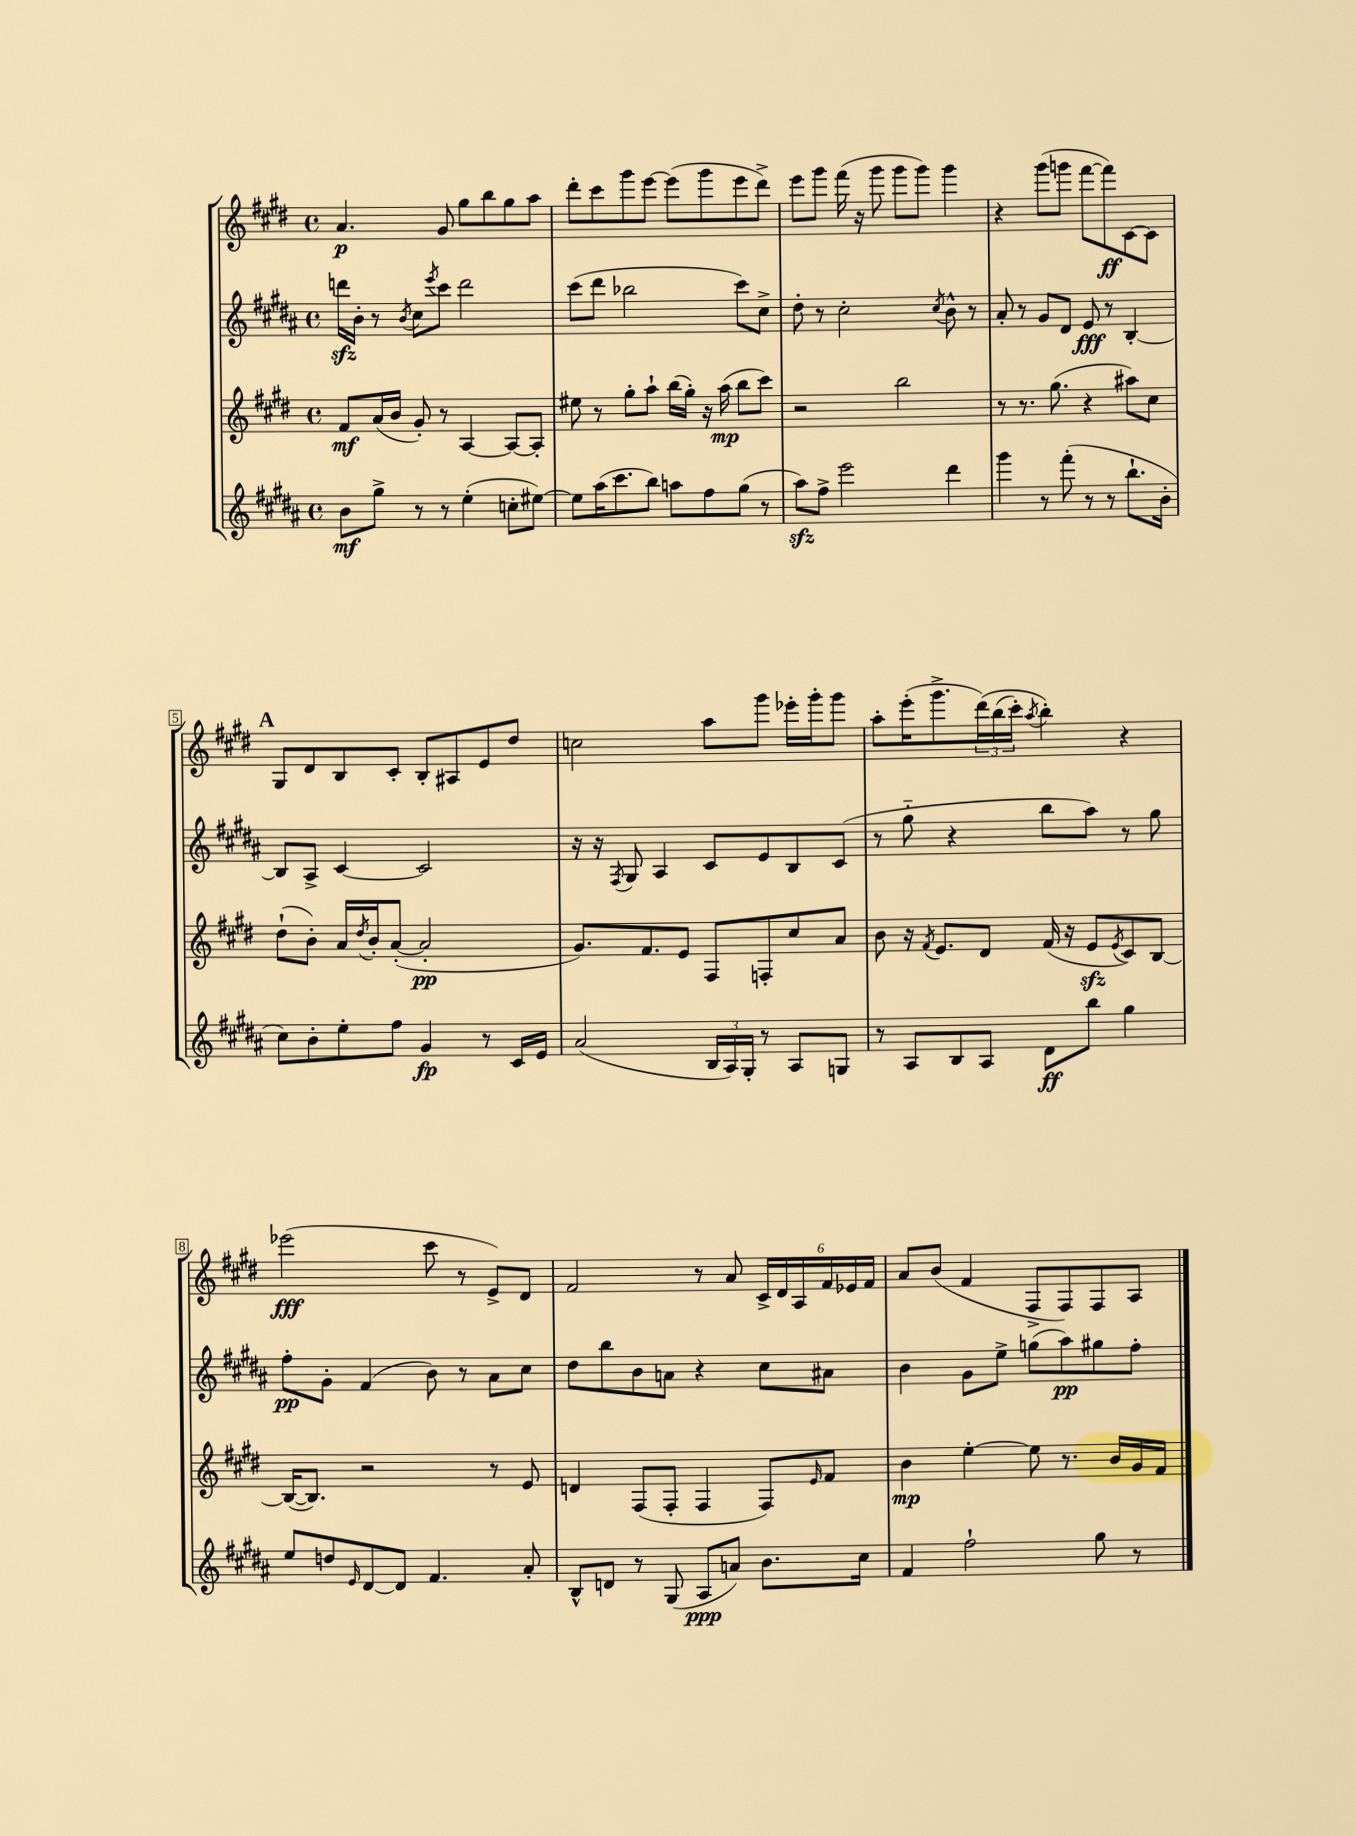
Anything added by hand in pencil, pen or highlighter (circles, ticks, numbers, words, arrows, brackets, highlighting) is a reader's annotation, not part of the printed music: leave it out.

**kern	**dynam	**kern	**dynam	**kern	**dynam	**kern	**dynam
*part4	*part4	*part3	*part3	*part2	*part2	*part1	*part1
*staff4	*staff4	*staff3	*staff3	*staff2	*staff2	*staff1	*staff1
*clefG2	*	*clefG2	*	*clefG2	*	*clefG2	*
*k[f#c#g#d#a#]	*	*k[f#c#g#d#]	*	*k[f#c#g#d#a#]	*	*k[f#c#g#d#]	*
*M4/4	*	*M4/4	*	*M4/4	*	*M4/4	*
*met(c)	*	*met(c)	*	*met(c)	*	*met(c)	*
=1	=1	=1	=1	=1	=1	=1	=1
8b\L	mf	8f#/L	mf	16dddnzz\LL	.	4.a/	p
.	.	.	.	16b'\JJ	.	.	.
8gg#^\J	.	(16a/L	.	8r	.	.	.
.	.	16b/JJ	.	.	.	.	.
.	.	.	.	8qb/	.	.	.
8r	.	8g#'/)	.	8cc#\L	.	.	.
.	.	.	.	8qeee/	.	.	.
8r	.	8r	.	8ccc#\J	.	8g#/	.
(4ee'\	.	[4A/	.	2ddd\	.	8gg#\L	.
.	.	.	.	.	.	8bb\	.
8ccn'\L	.	8A/L_	.	.	.	8gg#\	.
[8ee#X\J)	.	8A'/J]	.	.	.	8aa\J	.
=2	=2	=2	=2	=2	=2	=2	=2
8ee#\L]	.	8ee#X\	.	(8ccc#\L	.	8ddd#'\L	.
(16aa#\K	.	8r	.	8ddd#\J	.	8ccc#\	.
8.ccc#\	.	.	.	.	.	.	.
.	.	8gg#'\L	.	2bb-X\	.	8ggg#\	.
8bb\J)	.	8aa`\J	.	.	.	[8eee\J	.
8aan\L	.	(16bb\LL	.	.	.	(8eee\L]	.
.	.	16gg#'\JJ)	.	.	.	.	.
8ff#\	.	16r	.	.	.	8ggg#\	.
.	.	(16aa\	mp	.	.	.	.
(8gg#\J	.	8bb\L	.	8ccc#\L)	.	8eee\	.
8r	.	8ccc#\J)	.	8cc#^\J	.	8ddd#^\J)	.
=3	=3	=3	=3	=3	=3	=3	=3
8aa#zz\L)	.	2r	.	8dd#'\	.	8eee\L	.
8ff#^\J	.	.	.	8r	.	8ggg#\J	.
2eee\	.	.	.	2cc#'\	.	(16fff#\	.
.	.	.	.	.	.	16r	.
.	.	.	.	.	.	8ggg#\	.
.	.	2bb\	.	.	.	8ggg#\L	.
.	.	.	.	.	.	8ggg#\J)	.
.	.	.	.	8qcc#/	.	.	.
4ddd#\	.	.	.	8b^^\	.	4ggg#\	.
.	.	.	.	8r	.	.	.
=4	=4	=4	=4	=4	=4	=4	=4
4ggg#\	.	8r	.	8a#'/	.	4r	.
.	.	8.r	.	8r	.	.	.
8r	.	.	.	8g#/L	.	(8ggg#\L	.
.	.	(8.gg#\	.	.	.	.	.
(8fff#'\	.	.	.	8d#/J	.	8gggn\J	.
8r	.	4r	.	8e/	fff	[8fff#\L	.
8r	.	.	.	8r	.	8fff#\])	ff
8.bb`\L	.	8aa#X\L)	.	[4B'/	.	[8c#\	.
.	.	8cc#\J	.	.	.	8c#\J]	.
16b'\Jk	.	.	.	.	.	.	.
!!LO:LB:g=z
!!LO:REH:place=s1:t=A
=5	=5	=5	=5	=5	=5	=5	=5
8cc#\L)	.	(8dd#`\L	.	8B/L]	.	8G#/L	.
8b'\	.	8b'\J)	.	8A#^/J	.	8d#/	.
8ee'\	.	16a/LL	.	[4c#/	.	8B/	.
.	.	8qdd#/	.	.	.	.	.
.	.	16b'/J	.	.	.	.	.
8ff#\J	.	([8a'/J	.	.	.	8c#'/J	.
4g#/	fp	2a'/]	pp	2c#/]	.	8B'/L	.
.	.	.	.	.	.	8A#X/	.
8r	.	.	.	.	.	8e/	.
16c#/LL	.	.	.	.	.	8dd#/J	.
16e/JJ	.	.	.	.	.	.	.
=6	=6	=6	=6	=6	=6	=6	=6
(2a#/	.	8.g#/L)	.	16r	.	2ccn\	.
.	.	.	.	16r	.	.	.
.	.	.	.	8qF#/	.	.	.
.	.	.	.	8G#/	.	.	.
.	.	8.f#/	.	.	.	.	.
.	.	.	.	4A#/	.	.	.
.	.	8e/J	.	.	.	.	.
24B/LL	.	8F#/L	.	8c#/L	.	8aa\L	.
24A#/)	.	.	.	.	.	.	.
24G#'/JJ	.	.	.	.	.	.	.
8r	.	8Fn'/	.	8e/	.	8ggg#\J	.
8A#/L	.	8cc#/	.	8B/	.	16eee-X'\LL	.
.	.	.	.	.	.	16ggg#'\J	.
8Gn/J	.	8a/J	.	(8c#/J	.	8ggg#\J	.
=7	=7	=7	=7	=7	=7	=7	=7
8r	.	8b\	.	8r	.	8aa'\L	.
8A#/L	.	16r	.	8gg#\	.	(16eee'\K	.
.	.	8qf#/	.	.	.	.	.
.	.	8.e/L	.	.	.	8.ggg#^\	.
8B/	.	.	.	4r	.	.	.
8A#/J	.	8d#/J	.	.	.	(24ddd#\L)	.
.	.	.	.	.	.	(24bb\	.
.	.	.	.	.	.	24ccc#'\JJ)	.
.	.	.	.	.	.	8qaa/	.
8d#\L	ff	(16f#/	.	8bb\L	.	4bb'\)	.
.	.	16r	.	.	.	.	.
8bb\J	.	8ezz/L	.	8aa#\J)	.	.	.
.	.	8qe/	.	.	.	.	.
4gg#\	.	8c#/)	.	8r	.	4r	.
.	.	[8B/J	.	8gg#\	.	.	.
!!LO:LB:g=z
=8	=8	=8	=8	=8	=8	=8	=8
8ee/L	.	(16B/KL_	.	8ff#'\L	pp	(2eee-X\	fff
.	.	8.B/J])	.	.	.	.	.
8ddn/	.	.	.	8g#'\J	.	.	.
16qqe/	.	.	.	.	.	.	.
[8d#/	.	2r	.	(4f#/	.	.	.
8d#/J]	.	.	.	.	.	.	.
4.f#/	.	.	.	8b\)	.	8ccc#\	.
.	.	.	.	8r	.	8r	.
.	.	8r	.	8a#\L	.	8e^/L)	.
8a#'/	.	8e/	.	8cc#\J	.	8d#/J	.
=9	=9	=9	=9	=9	=9	=9	=9
8B^^/L	.	4dn/	.	8dd#\L	.	2f#/	.
8dn/J	.	.	.	8bb\	.	.	.
8r	.	(8F#/L	.	8b\	.	.	.
(8G#/	.	8F#'/J	.	8an\J	.	.	.
8A#/L	ppp	4F#/	.	4r	.	8r	.
8an/J)	.	.	.	.	.	8a/	.
8.b\L	.	8F#/L)	.	8cc#\L	.	24c#^/LL	.
.	.	.	.	.	.	24d#/	.
.	.	.	.	.	.	24A/	.
.	.	16qqe/	.	.	.	.	.
.	.	8f#/J	.	8a#X\J	.	24f#/	.
.	.	.	.	.	.	24e-X/	.
16cc#\Jk	.	.	.	.	.	.	.
.	.	.	.	.	.	24f#/JJ	.
=10	=10	=10	=10	=10	=10	=10	=10
4f#/	.	4b\	mp	4b\	.	8a/L	.
.	.	.	.	.	.	(8b/J	.
2ff#`\	.	[4ee'\	.	8g#\L	.	4f#/	.
.	.	.	.	8ee^\J	.	.	.
.	.	8ee\]	.	(8ggn\L	.	8F#^/L	.
.	.	8.r	.	8aa#\)	pp	8F#/)	.
8gg#\	.	.	.	8gg#X\	.	8F#/	.
.	.	16b/LL	.	.	.	.	.
8r	.	16g#/	.	8ff#'\J	.	8A/J	.
.	.	16f#/JJ	.	.	.	.	.
==	==	==	==	==	==	==	==
*-	*-	*-	*-	*-	*-	*-	*-
